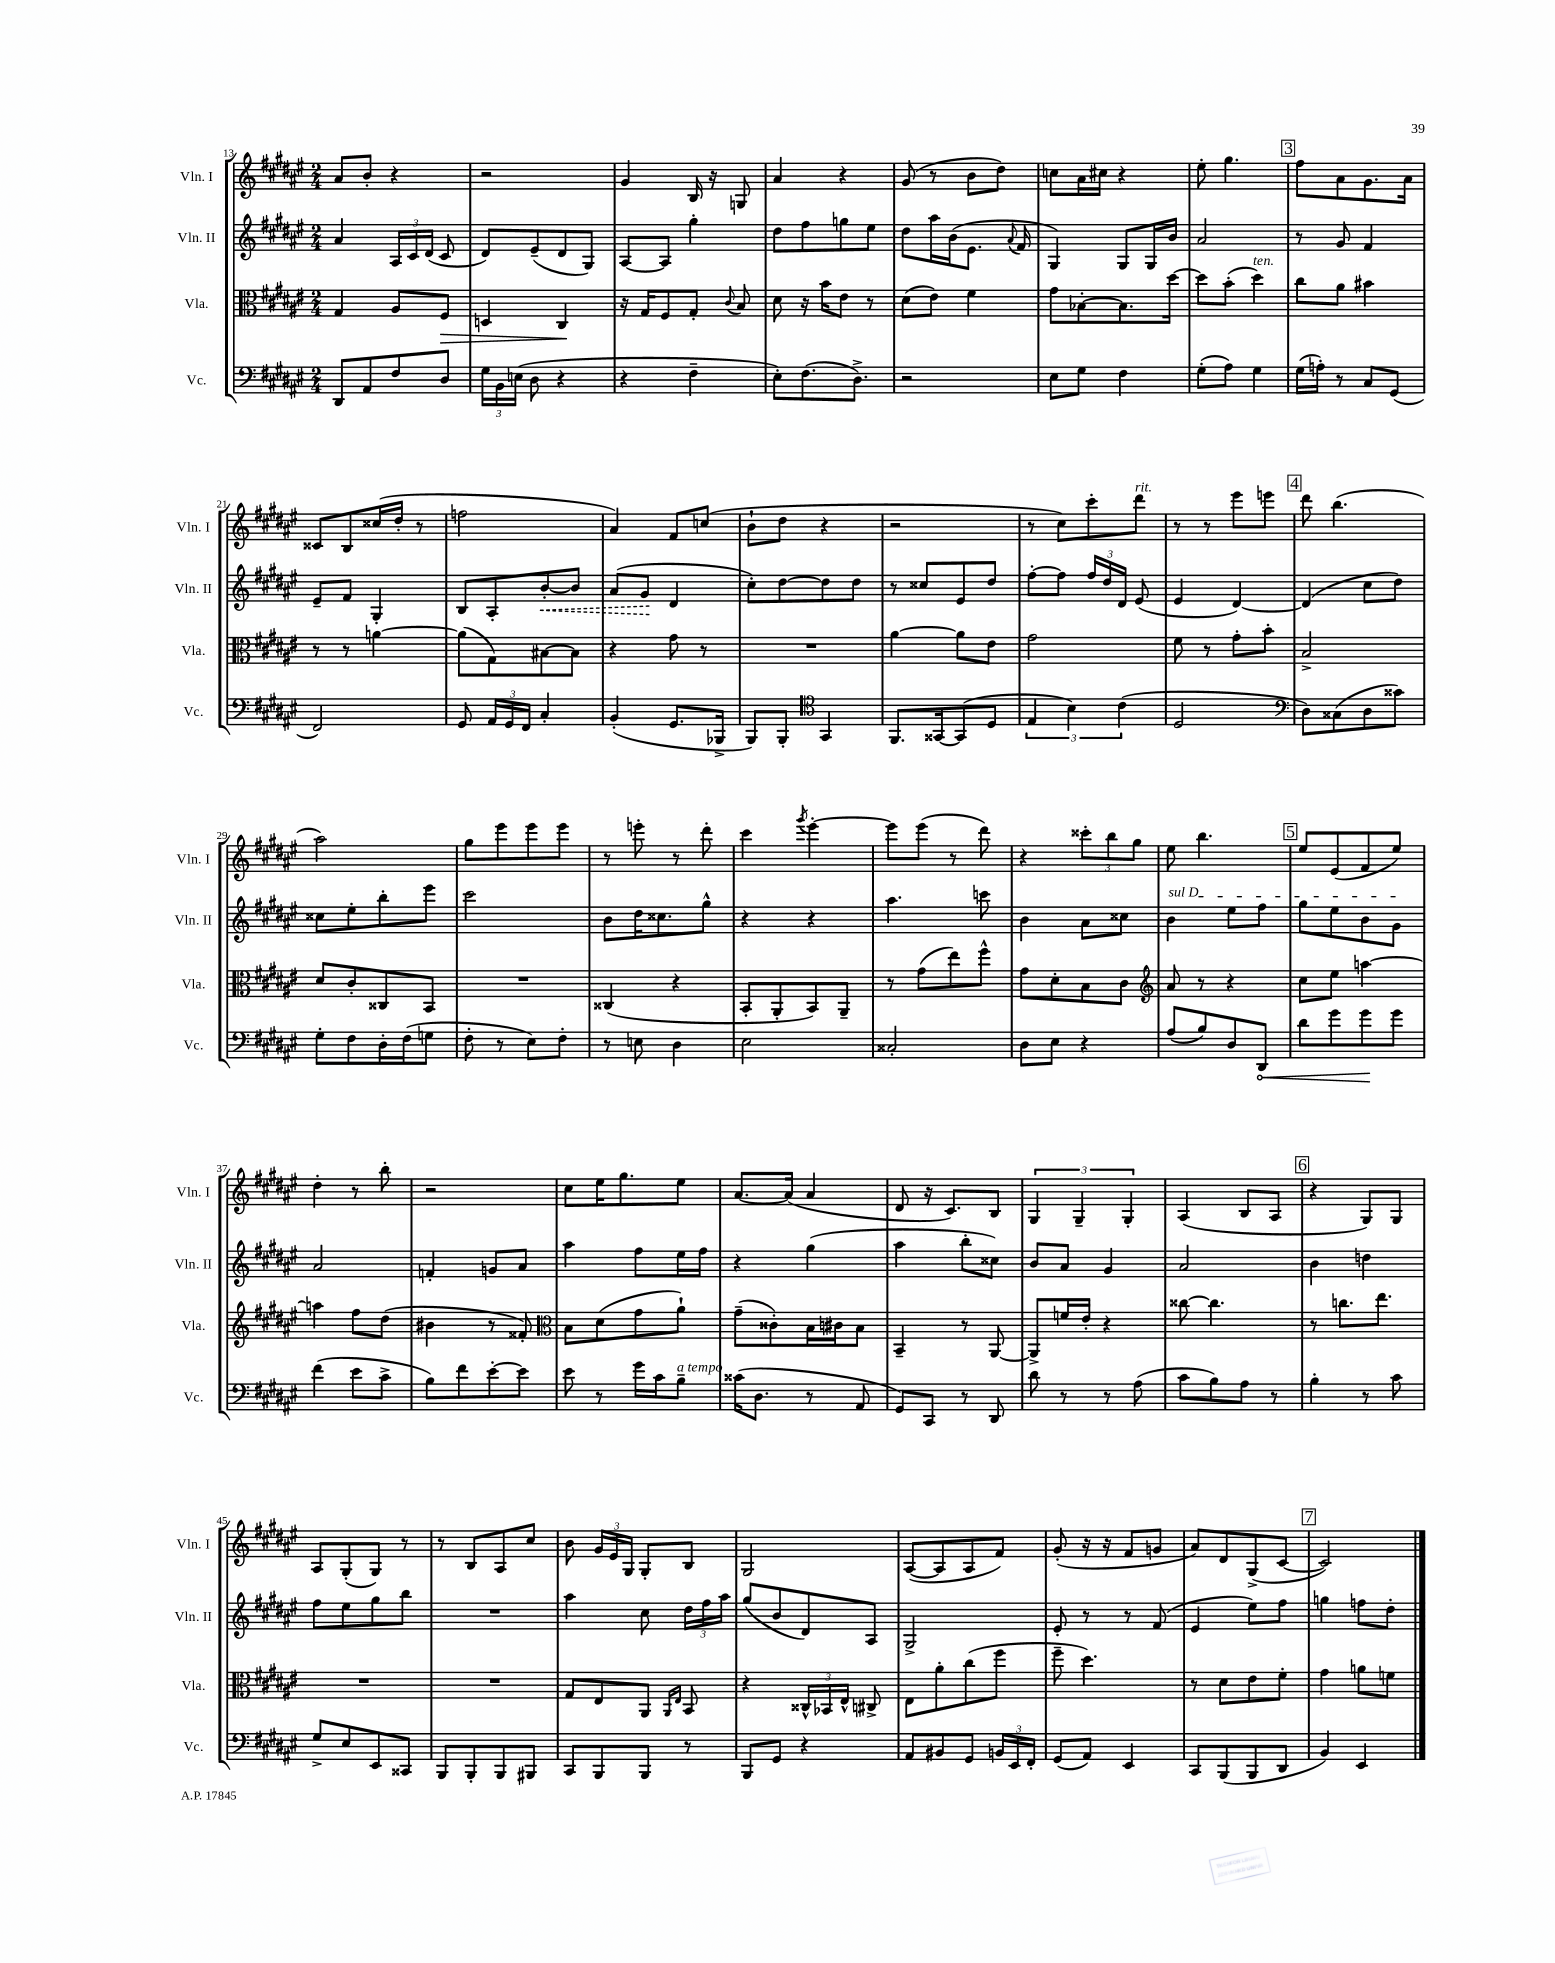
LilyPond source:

<<
\new StaffGroup <<
\new Staff = "s0" \with { instrumentName = "Vln. I" shortInstrumentName = "Vln. I" } {
    \clef treble \key fis \major \numericTimeSignature \time 2/4
    \autoBeamOff ais'8[ b'8]-. r4 |
    r2 |
    gis'4 b16 r16 g8 |
    ais'4 r4 |
    gis'8( r8 b'8[ dis''8]) |
    c''8[ ais'16 cis''16] r4 |
    eis''8-. gis''4. |
    \mark \markup { \box "3" } fis''8[ ais'8 gis'8. ais'16] |
    cisis'8[ b8 cisis''16( dis''16]-. r8 |
    f''2 |
    ais'4) fis'8[ c''8]( |
    b'8[-! dis''8] r4 |
    r2 |
    r8 cis''8[) cis'''8-. dis'''8]^\markup { \italic "rit." } |
    r8 r8 eis'''8[ e'''8] |
    \mark \markup { \box "4" } dis'''8 b''4.( |
    ais''2) |
    gis''8[ eis'''8 eis'''8 eis'''8] |
    r8 e'''8-. r8 dis'''8-. |
    cis'''4 \acciaccatura { gis'''8 } eis'''4~-. |
    eis'''8[ eis'''8]( r8 dis'''8) |
    r4 \tuplet 3/2 { cisis'''8[-. b''8 gis''8] } |
    eis''8 b''4. |
    \mark \markup { \box "5" } eis''8[ eis'8( fis'8 eis''8]) |
    dis''4-. r8 b''8-. |
    r2 |
    cis''8[ eis''16 gis''8. eis''8] |
    ais'8.[~ ais'16]( ais'4 |
    dis'8 r16 cis'8.[) b8] |
    \tuplet 3/2 { gis4 gis4-- gis4-. } |
    ais4( b8[ ais8] |
    \mark \markup { \box "6" } r4 gis8[) gis8] |
    ais8[ gis8-.( gis8]) r8 |
    r8 b8[ ais8 cis''8] |
    b'8 \tuplet 3/2 { gis'16[ eis'16 gis16] } gis8[-. b8] |
    gis2 |
    ais8[~( ais8 ais8 fis'8]) |
    gis'8-.( r16 r16 fis'8[ g'8] |
    ais'8[) dis'8 gis8->( cis'8]~ |
    \mark \markup { \box "7" } cis'2) \bar "|." |
}
\new Staff = "s1" \with { instrumentName = "Vln. II" shortInstrumentName = "Vln. II" } {
    \clef treble \key fis \major \numericTimeSignature \time 2/4
    \autoBeamOff ais'4 \tuplet 3/2 { ais16[ cis'16 dis'16]( } cis'8 |
    dis'8[) eis'8--( dis'8 gis8]) |
    ais8[~ ais8] gis''4-. |
    dis''8[ fis''8 g''8 eis''8] |
    dis''8[ ais''16 b'16( eis'8.] \appoggiatura { ais'8 } fis'16 |
    gis4) gis8[ gis16 b'16] |
    ais'2 |
    \mark \markup { \box "3" } r8 gis'8 fis'4 |
    eis'8[-- fis'8] gis4-. |
    b8[ ais8-. \once \override Hairpin.style = #'dashed-line b'8~-.\< b'8] |
    ais'8[( gis'8]\! dis'4 |
    cis''8[-.) dis''8~ dis''8 dis''8] |
    r8 cisis''8[ eis'8 dis''8] |
    fis''8[~-. fis''8] \tuplet 3/2 { fis''16[ dis''16 dis'16] } eis'8( |
    eis'4 dis'4~) |
    \mark \markup { \box "4" } dis'4( cis''8[ dis''8]) |
    cisis''8[ eis''8-. b''8-. eis'''8] |
    cis'''2 |
    b'8[ dis''16 cisis''8. gis''8]-^ |
    r4 r4 |
    ais''4. c'''8 |
    b'4 ais'8[ cisis''8] |
    \once \override TextSpanner.bound-details.left.text = \markup { \italic "sul D" } b'4\startTextSpan eis''8[ fis''8] |
    \mark \markup { \box "5" } gis''8[ eis''8 b'8 gis'8]\stopTextSpan |
    ais'2 |
    f'4-. g'8[ ais'8] |
    ais''4 fis''8[ eis''16 fis''16] |
    r4 gis''4( |
    ais''4 b''8[-. cisis''8]) |
    b'8[ ais'8] gis'4 |
    ais'2 |
    \mark \markup { \box "6" } b'4 d''4 |
    fis''8[ eis''8 gis''8 b''8] |
    R2 |
    ais''4 cis''8 \tuplet 3/2 { dis''16[ fis''16 ais''16] } |
    gis''8[( b'8 dis'8) ais8] |
    gis2-> |
    eis'8-. r8 r8 fis'8( |
    eis'4 eis''8[) fis''8] |
    \mark \markup { \box "7" } g''4 f''8[ dis''8]-. \bar "|." |
}
\new Staff = "s2" \with { instrumentName = "Vla." shortInstrumentName = "Vla." } {
    \clef alto \key fis \major \numericTimeSignature \time 2/4
    \autoBeamOff gis4 ais8[ fis8]\> |
    d4 cis4\! |
    r16 gis16[ fis8 gis8]-. \appoggiatura { cis'8 } b8 |
    dis'8 r16 b'16[ eis'8] r8 |
    dis'8[( eis'8]) fis'4 |
    gis'8[ bes8~-. bes8. dis''16]~ |
    dis''8[ b'8]-.( dis''4^\markup { \italic "ten." }) |
    \mark \markup { \box "3" } cis''8[ ais'8] bis'4 |
    r8 r8 a'4~ |
    a'8[( gis8) bis8~ bis8] |
    r4 gis'8 r8 |
    R2 |
    ais'4~ ais'8[ eis'8] |
    gis'2 |
    fis'8 r8 gis'8[-. b'8]-. |
    \mark \markup { \box "4" } b2-> |
    dis'8[ cis'8-. cisis8 b,8] |
    R2 |
    cisis4( r4 |
    b,8[-. ais,8-. b,8) ais,8]-- |
    r8 gis'8[( eis''8) fis''8]-^ |
    gis'8[ dis'8-. b8 cis'8] |
    \clef treble ais'8 r8 r4 |
    \mark \markup { \box "5" } cis''8[ eis''8] a''4~ |
    a''4 fis''8[ dis''8]( |
    bis'4 r8 fisis'8-.) |
    \clef alto b8[ dis'8( gis'8 ais'8]-!) |
    gis'8[--( cisis'8-.) b16 cis'16 b8] |
    b,4-- r8 ais,8~ |
    ais,8[-> f'16 eis'16]-. r4 |
    cisis''8~ cisis''4. |
    \mark \markup { \box "6" } r8 c''8.[ eis''8.] |
    R2 |
    R2 |
    gis8[ eis8 ais,8] \grace { ais,16[ eis16] } b,8 |
    r4 \tuplet 3/2 { cisis16[-^ bes,16 eis16]-^ } cis8-> |
    eis8[ ais'8-. cis''8( fis''8] |
    fis''8-- dis''4.) |
    r8 dis'8[ eis'8 fis'8]-. |
    \mark \markup { \box "7" } gis'4 a'8[ f'8] \bar "|." |
}
\new Staff = "s3" \with { instrumentName = "Vc." shortInstrumentName = "Vc." } {
    \clef bass \key fis \major \numericTimeSignature \time 2/4
    \autoBeamOff dis,8[ ais,8 fis8 dis8] |
    \tuplet 3/2 { gis16[ b,16 e16]( } dis8 r4 |
    r4 fis4-- |
    eis8[-.) fis8.( dis8.]->) |
    r2 |
    eis8[ gis8] fis4 |
    gis8[-.( ais8]) gis4 |
    \mark \markup { \box "3" } gis16[( a16]-.) r8 cis8[ gis,8]( |
    fis,2) |
    gis,8 \tuplet 3/2 { ais,16[ gis,16 fis,16] } cis4-. |
    b,4-.( gis,8.[ bes,,16]-> |
    b,,8[) b,,8]-. \clef tenor gis,4 |
    fis,8.[ gisis,16~ gisis,8( dis8] |
    \tuplet 3/2 { eis4 b4) cis'4( } |
    dis2 |
    \mark \markup { \box "4" } \clef bass dis8[) cisis8( dis8 cisis'8]) |
    gis8[-. fis8 dis16-. fis16( g8] |
    fis8-. r8 eis8[) fis8]-. |
    r8 e8 dis4 |
    eis2 |
    cisis2-. |
    dis8[ eis8] r4 |
    ais8[( b8) dis8 \once \override Hairpin.circled-tip = ##t dis,8]\< |
    \mark \markup { \box "5" } dis'8[ gis'8 gis'8\! gis'8] |
    fis'4( eis'8[ cis'8]-> |
    b8[) fis'8 eis'8~-. eis'8] |
    eis'8 r8 gis'16[ cis'16 b8]--^\markup { \italic "a tempo" } |
    cisis'16[( dis8.] r8 ais,8 |
    gis,8[) cis,8] r8 dis,8 |
    dis'8 r8 r8 ais8( |
    cis'8[ b8) ais8] r8 |
    \mark \markup { \box "6" } b4-. r8 cis'8 |
    gis8[-> eis8 eis,8 cisis,8] |
    b,,8[ b,,8-. b,,8 bis,,8] |
    cis,8[ b,,8 b,,8] r8 |
    b,,8[ gis,8] r4 |
    ais,8[ bis,8 gis,8] \tuplet 3/2 { b,16[ eis,16 fis,16]-. } |
    gis,8[( ais,8]) eis,4 |
    cis,8[ b,,8( b,,8 dis,8] |
    \mark \markup { \box "7" } b,4) eis,4 \bar "|." |
}
>>
>>
\layout { \context { \Score currentBarNumber = #13 } }
